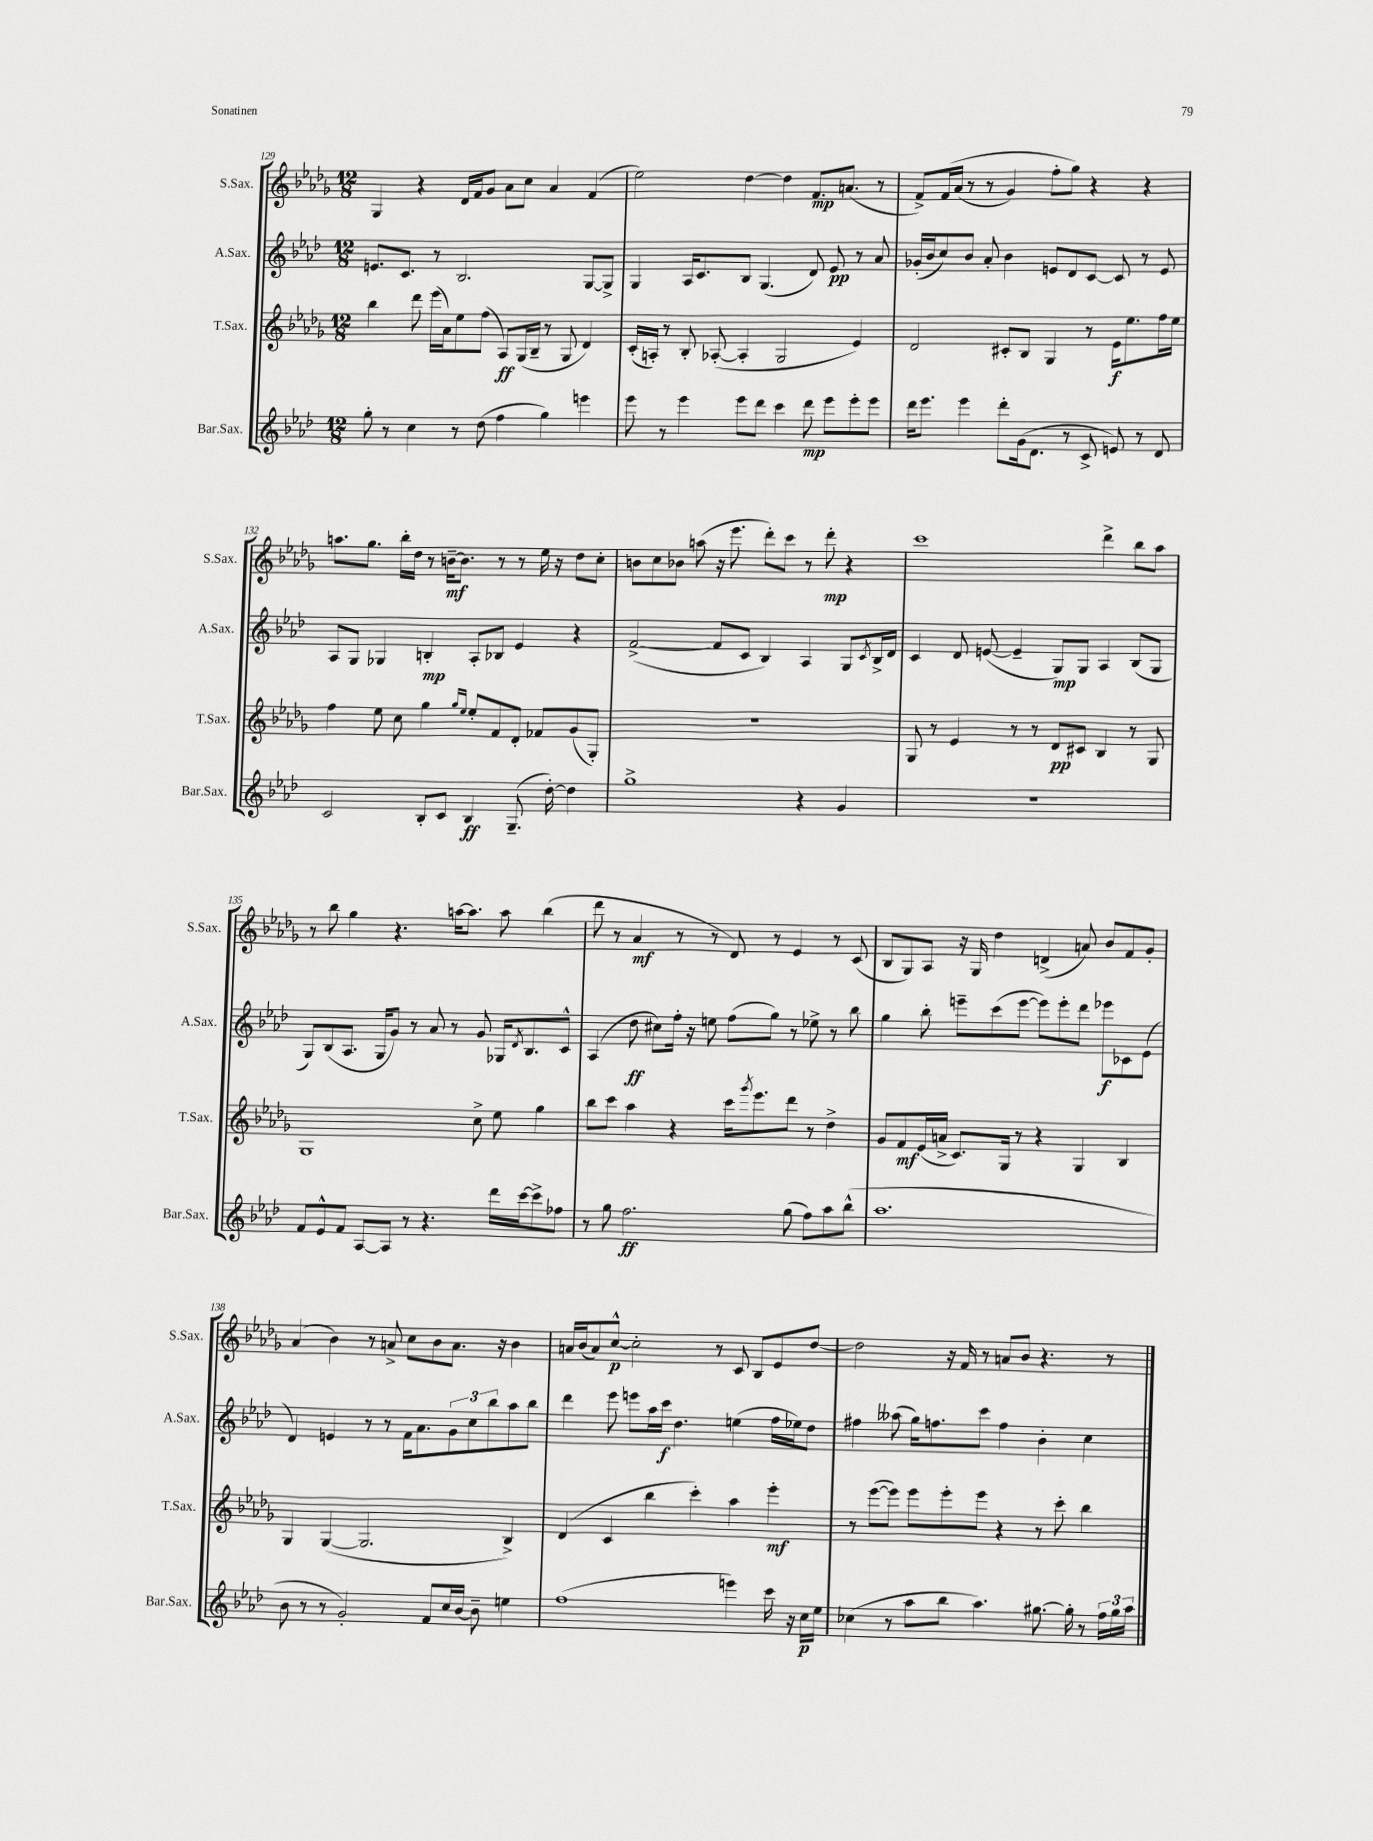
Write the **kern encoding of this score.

**kern	**kern	**kern	**kern
*staff4	*staff3	*staff2	*staff1
*clefG2	*clefG2	*clefG2	*clefG2
*k[b-e-a-d-]	*k[b-e-a-d-g-]	*k[b-e-a-d-]	*k[b-e-a-d-g-]
*M12/8	*M12/8	*M12/8	*M12/8
8gg'\	4bb-\	8.e/L	4G-/
8r	.	.	.
.	.	8.c/J	.
4cc\	8ddd-\	.	4r
.	(16eee-\LL	8r	.
.	16a-\J)	.	.
8r	8ee-\	2.B-/	16d-/LL
.	.	.	16f/J
(8dd-\	(8ff\J	.	8g-/J
4ff\	8A-/L)	.	8a-\L
.	(16G-/L	.	8cc\J
.	16B-~/JJ	.	.
4gg\)	8r	.	4a-/
.	8G-/	.	.
4eee\	4d-/)	[8G/L	(4f/
.	.	8G^/]J	.
=	=	=	=
8eee-\	(16c'/LL	4G/	2ee-\)
.	16A'/JJ)	.	.
8r	8r	.	.
4eee-\	8B-'/	16A-/LK	.
.	.	8.c/	.
.	([8A-'/	.	.
8eee-\L	4A-'/]	8B-/J	[4dd-\
8ddd-\J	.	(4.G/	.
4ccc\	2G-/	.	4dd-\]
8ddd-\	.	8d-/)	8.f/L
8eee-\L	.	8e-/	.
.	.	.	(8.a/J
8eee-'\	4e-/)	8r	.
8eee-\J	.	8a-/	8r
=	=	=	=
16ddd-\LK	2d-/	(16g-'/LL	8f^/L)
8.eee-\J	.	16b-/J	.
.	.	8cc/)	&(16f/L
.	.	.	(16a-/JJ
4eee-\	.	8b-/J	8r
.	.	8a-'/	8r
8ddd-'\L	8c#'/L	4b-\	4g-/)
(16g\k	8B-/J	.	.
8.d-\J	.	.	.
.	4G-/	8e/L	8ff'\L
8r	.	8d-/	8gg-\J&)
8c^/	8r	[8c/J	4r
8e/)	16e-\LK	8c/]	.
.	8.ee-\	.	.
8r	.	8r	4r
8d-/	16ff\L	8e/	.
.	16ee-\JJ	.	.
=	=	=	=
2c/	4ff\	8A-/L	8.aa\L
.	.	8G/J	.
.	.	.	8.gg-\J
.	8ee-\	4G-/	.
.	8cc\	.	16bb-'\LL
.	.	.	16dd-\JJ
8B-'/L	4gg-\	4B'/	8r
8c/J	.	.	[16b~\LK
.	.	.	8.b\]J
.	16qqgg-/LL	.	.
.	16qqee-/JJ	.	.
4B-/	8ee-'/L	8A-'/L	.
.	8f/	8B-/J	8r
(8.G~/	8d-'/J	4e-/	8r
.	8f-/L	.	16ee-\
[16dd-'\)	.	.	16r
4dd-\]	(8g-/	4r	8dd-\L
.	8G-'/J)	.	8cc'\J
=	=	=	=
1gg^	1.r	([2f^/	8b\L
.	.	.	8cc\
.	.	.	8b-\J
.	.	.	(8aa\
.	.	8f/]L	16r
.	.	.	8.eee-\
.	.	8c/J	.
.	.	4B-/)	8ddd-'\L)
.	.	.	8ccc\J
4r	.	4A-/	8r
.	.	.	8ddd-'\
4g/	.	8G/L	4r
.	.	8qc/	.
.	.	16B-^/L	.
.	.	16d-/JJ	.
=	=	=	=
1.r	8G-/	4c/	1ccc
.	8r	.	.
.	4e-/	8d-/	.
.	.	([8e/	.
.	8r	4e~/]	.
.	8r	.	.
.	8d-/L	8G/L)	.
.	8c#/J	8G/J	.
.	4B-/	4A-/	4ddd-^\
.	8r	(8B-/L	8bb-\L
.	8G-/	8G/J	8aa-\J
=	=	=	=
8f/L	1G-	8G/L)	8r
8e-^^/	.	(8B-/	8bb-\
8f/J	.	8.A-/J	4gg-\
[8A-/L	.	.	.
.	.	16G/LK	.
8A-/]J	.	8g/J)	4.r
8r	.	8r	.
4.r	.	8a-/	.
.	.	8r	[16aa\LK
.	.	.	8.aa\]J
.	8cc^\	8g/	.
16ddd-\LL	8ee-\	16G-/LK	8aa\
.	.	8qd-/	.
[16ccc\J	.	8.B-/	.
8ccc^\]	4gg-\	.	(4bb-\
8ff-\J	.	8c^^/J	.
=	=	=	=
8r	8bb-\L	(4A-/	8ddd-\
8gg\	8ccc\J	.	8r
2.ff\	4aa-\	8dd-\	4a-/
.	.	8cc#\L)	.
.	4r	16ff'\Jk	8r
.	.	16r	.
.	.	8ee\	8r
.	16ccc\LK	(8ff\L	8d-/)
.	8qggg-/	.	.
.	8.eee-\	.	.
.	.	8gg\J)	8r
(8gg\	8ddd-\J	8r	4e-/
8ff\L)	8r	8ee-^\	.
8aa-\	4dd-^\	8r	8r
(8bb-^^\J	.	8bb-\	(8c/
=	=	=	=
1.aa-	8g-/L	4gg\	8B-/L
.	8f/	.	8G-/)
.	(16e-/L	8bb-'\	8A-/J
.	16a^/JJ	.	.
.	8.c/L)	8eee~\L	16r
.	.	.	16G-/
.	.	(8ccc\	4dd-\
.	16G-/Jk	.	.
.	8r	[8eee\J	.
.	4r	8eee\]L)	(4d^/
.	.	8eee'\	.
.	4G-/	8ddd-\J	8a/)
.	.	8eee-\L	8b-/L
.	4B-/	8c-\	8f/
.	.	(8e-\J	8g-'/J
=	=	=	=
8b-\	4G-/	4d-/)	(4a-/
8r	.	.	.
8r	([4G-/	4e/	4b-\)
2g'/)	.	.	.
.	2.G-/]	8r	8r
.	.	8r	8a^/
.	.	16f\LK	8cc\L
.	.	8.a-\	.
8f/L	.	.	8b-\
16cc/L	.	12g\	8.a\J
[16b-/JJ	.	.	.
.	.	12cc\	.
8b-~\]	.	.	.
.	.	12bb-\	.
.	.	.	16r
4ee\	4B-^/)	8aa-\	4b-\
.	.	8bb-\J	.
=	=	=	=
(1ff	(4d-/	4ddd-\	16a/LL
.	.	.	(16b-/J
.	.	.	8a/)
.	4c/	8eee-\	[8cc^^/J
.	.	8eee\L	2cc'\]
.	4bb-\	16aa-\L	.
.	.	16ccc\JJ	.
.	.	4.dd-\	.
.	4ccc'\)	.	.
.	.	.	8r
4eee\)	4aa-\	(4ee\	8c/
.	.	.	8B-/L
16ccc\	4eee-'\	16ff\LL	8e-/
16r	.	16ee-\J)	.
16cc\LL	.	8dd-\J	[8dd-/J
16ee-\JJ	.	.	.
=	=	=	=
(4cc-\	8r	4ff#\	2dd-\]
.	([8eee-\L	.	.
8r	8eee-\]J)	(8aa--\	.
8aa-\L	8eee-\L	16gg\LK)	.
.	.	8.ff\	.
8bb-\J	8eee-'\	.	16r
.	.	.	16f/
4.aa-\)	8eee-\J	8ccc\J	8r
.	4r	4ff\	8a/L
.	.	.	8b-/J
[8.gg#\	8r	4b-'\	4.r
.	8ccc'\	.	.
16gg#'\]	.	.	.
8r	4bb-\	4cc\	.
24ff\LL	.	.	8r
24gg#\	.	.	.
24aa-\JJ	.	.	.
==	==	==	==
*-	*-	*-	*-
